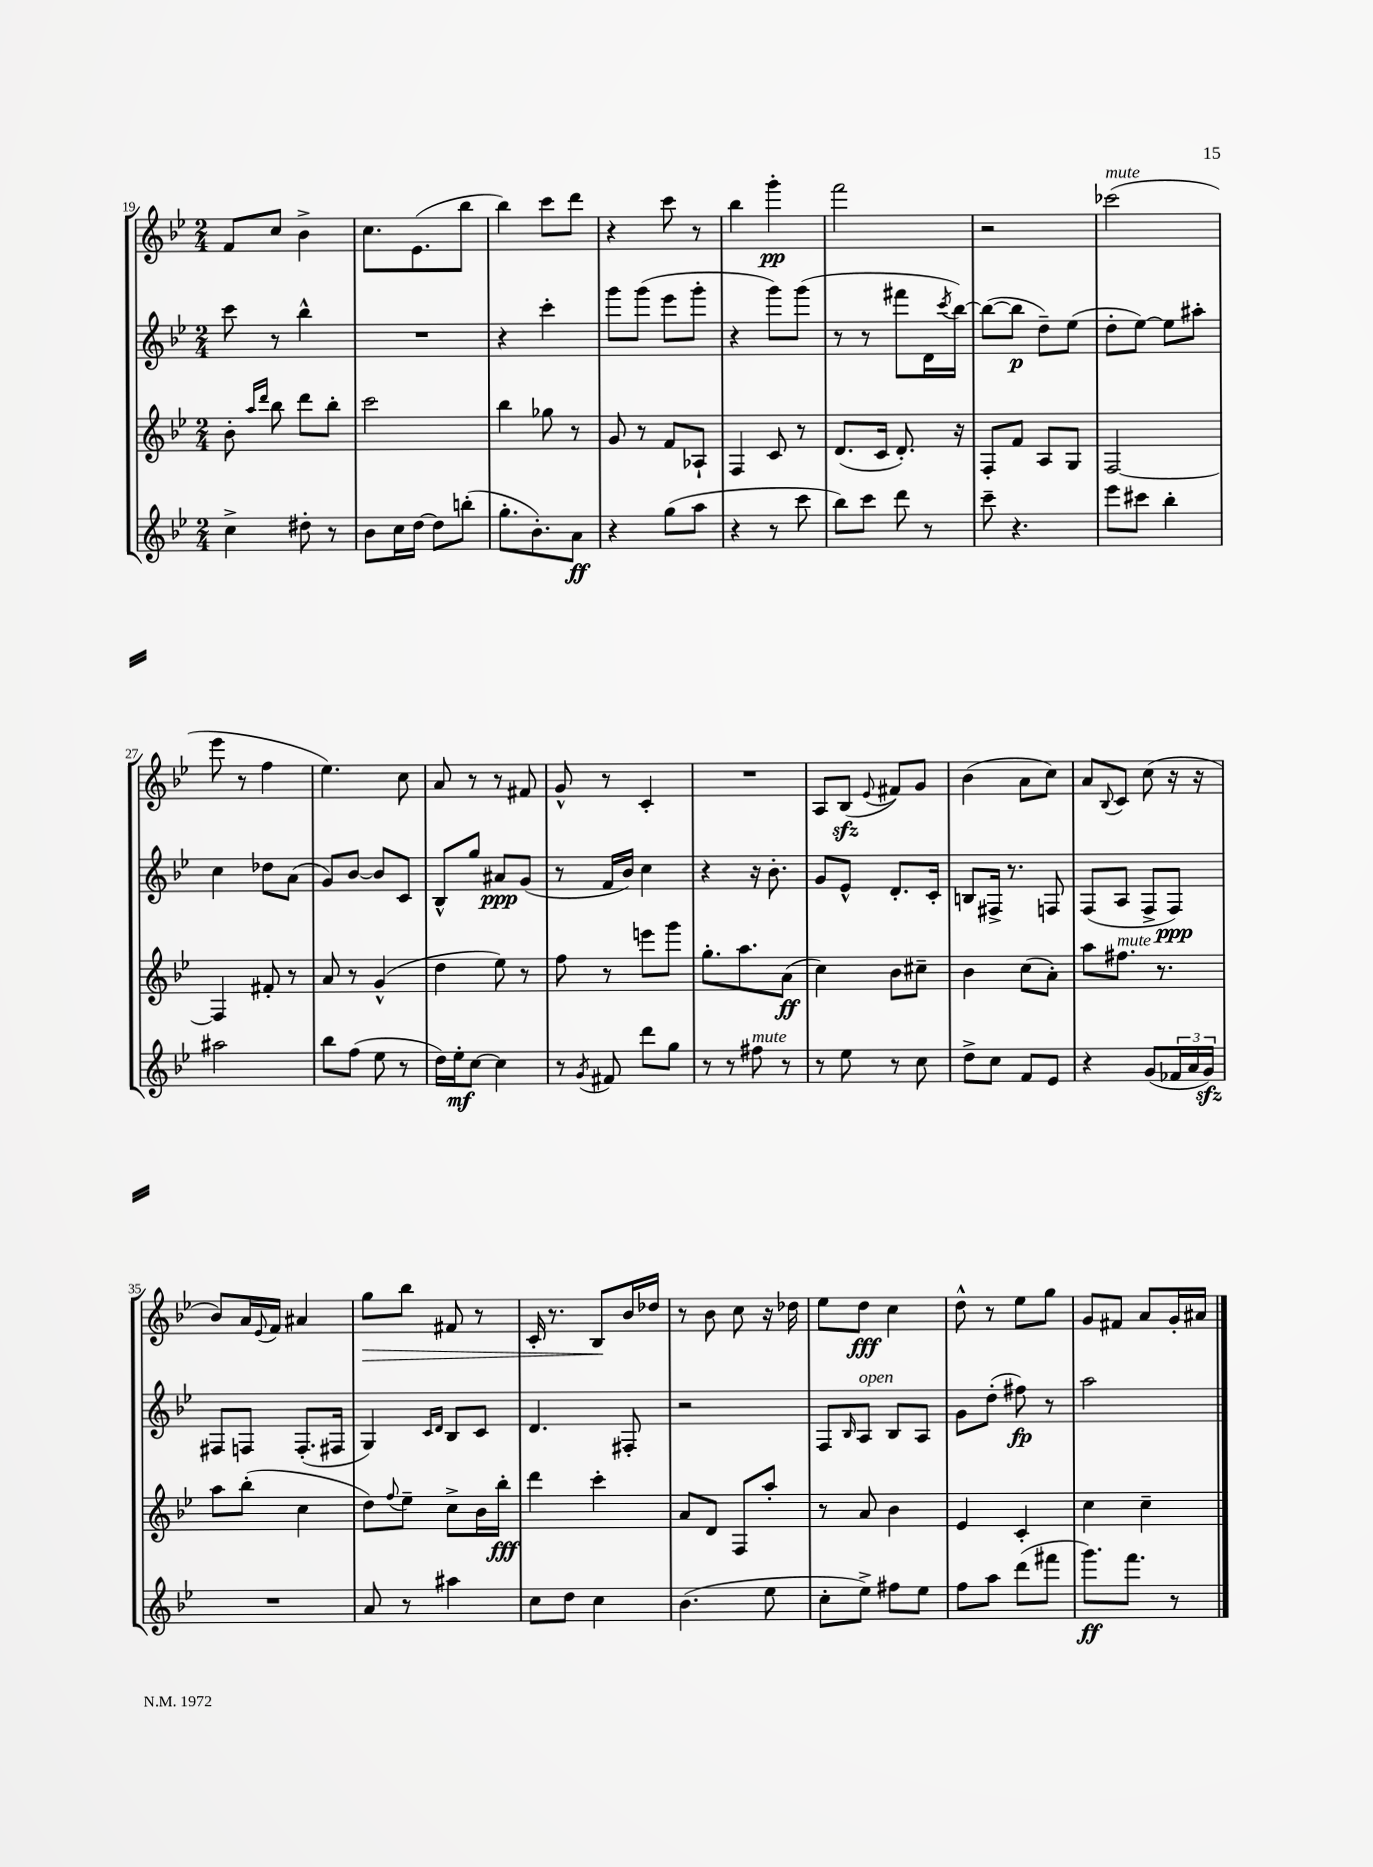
<<
\new StaffGroup <<
\new Staff = "s0" {
    \clef treble \key bes \major \numericTimeSignature \time 2/4
    f'8 c''8 bes'4-> |
    c''8. ees'8.( bes''8 |
    bes''4) c'''8 d'''8 |
    r4 c'''8 r8 |
    bes''4 g'''4-.\pp |
    f'''2 |
    r2 |
    ces'''2^\markup { \italic "mute" }( |
    ees'''8 r8 f''4 |
    ees''4.) c''8 |
    a'8 r8 r8 fis'8 |
    g'8-^ r8 c'4-. |
    R2 |
    a8 bes8\sfz( \appoggiatura { ees'8 } fis'8) g'8 |
    bes'4( a'8 c''8) |
    a'8 \appoggiatura { bes8 } c'8 c''8( r16 r16 |
    bes'8) a'16 \appoggiatura { ees'8 } f'16 ais'4 |
    g''8\> bes''8 fis'8 r8 |
    c'16-. r8. bes8\! bes'16 des''16 |
    r8 bes'8 c''8 r16 des''16 |
    ees''8 d''8\fff c''4 |
    d''8-^ r8 ees''8 g''8 |
    g'8 fis'8 a'8 g'16-. ais'16 \bar "|." |
}
\new Staff = "s1" {
    \clef treble \key bes \major \numericTimeSignature \time 2/4
    c'''8 r8 bes''4-^ |
    R2 |
    r4 c'''4-. |
    g'''8 g'''8( ees'''8 g'''8-. |
    r4 g'''8) g'''8( |
    r8 r8 fis'''8 d'16 \acciaccatura { c'''8 } bes''16~) |
    bes''8~( bes''8\p d''8--) ees''8( |
    d''8-. ees''8~) ees''8 ais''8-. |
    c''4 des''8 a'8( |
    g'8) bes'8~ bes'8 c'8 |
    bes8-^ g''8 ais'8\ppp g'8( |
    r8 f'16 bes'16) c''4 |
    r4 r16 bes'8.-. |
    g'8 ees'8-^ d'8.-. c'16-. |
    b8 fis16-> r8. f8 |
    f8( a8 f8-> f8\ppp) |
    fis8 f8 f8.-.( fis16 |
    g4) \grace { c'16 d'16 } bes8 c'8 |
    d'4. fis8-. |
    r2 |
    f8 \grace { bes16 } a8^\markup { \italic "open" } bes8 a8 |
    g'8 d''8-.( fis''8\fp) r8 |
    a''2 \bar "|." |
}
\new Staff = "s2" {
    \clef treble \key bes \major \numericTimeSignature \time 2/4
    bes'8-. \grace { a''16 d'''16 } bes''8 d'''8 bes''8-. |
    c'''2 |
    bes''4 ges''8 r8 |
    g'8 r8 f'8 aes8-! |
    f4 c'8 r8 |
    d'8.( c'16 d'8.-.) r16 |
    f8-. f'8 a8 g8 |
    f2~ |
    f4 fis'8-. r8 |
    a'8 r8 g'4-^( |
    d''4 ees''8) r8 |
    f''8 r8 e'''8 g'''8 |
    g''8.-. a''8. a'8\ff( |
    c''4) bes'8 cis''8-- |
    bes'4 c''8( a'8-.) |
    a''8 fis''8.^\markup { \italic "mute" } r8. |
    a''8 bes''8-.( c''4 |
    d''8) \appoggiatura { f''8 } ees''8-- c''8-> bes'16 bes''16-.\fff |
    d'''4 c'''4-. |
    a'8 d'8 f8 a''8-. |
    r8 a'8 bes'4 |
    ees'4 c'4-. |
    c''4 c''4-- \bar "|." |
}
\new Staff = "s3" {
    \clef treble \key bes \major \numericTimeSignature \time 2/4
    c''4-> dis''8-. r8 |
    bes'8 c''16 d''16~ d''8 b''8-.( |
    g''8.-. bes'8.-.) a'8\ff |
    r4 g''8( a''8 |
    r4 r8 c'''8 |
    bes''8) c'''8 d'''8 r8 |
    c'''8-- r4. |
    ees'''8 cis'''8 bes''4-. |
    ais''2 |
    bes''8 f''8( ees''8 r8 |
    d''16) ees''16-.\mf c''8~ c''4 |
    r8 \acciaccatura { g'8 } fis'8 d'''8 g''8 |
    r8 r8 fis''8^\markup { \italic "mute" } r8 |
    r8 ees''8 r8 c''8 |
    d''8-> c''8 f'8 ees'8 |
    r4 g'8( \tuplet 3/2 { fes'16 a'16 g'16\sfz) } |
    R2 |
    a'8 r8 ais''4 |
    c''8 d''8 c''4 |
    bes'4.( ees''8 |
    c''8-. ees''8->) fis''8 ees''8 |
    f''8 a''8 d'''8( fis'''8 |
    g'''8.\ff) f'''8. r8 \bar "|." |
}
>>
>>
\layout { \context { \Score currentBarNumber = #19 } }
